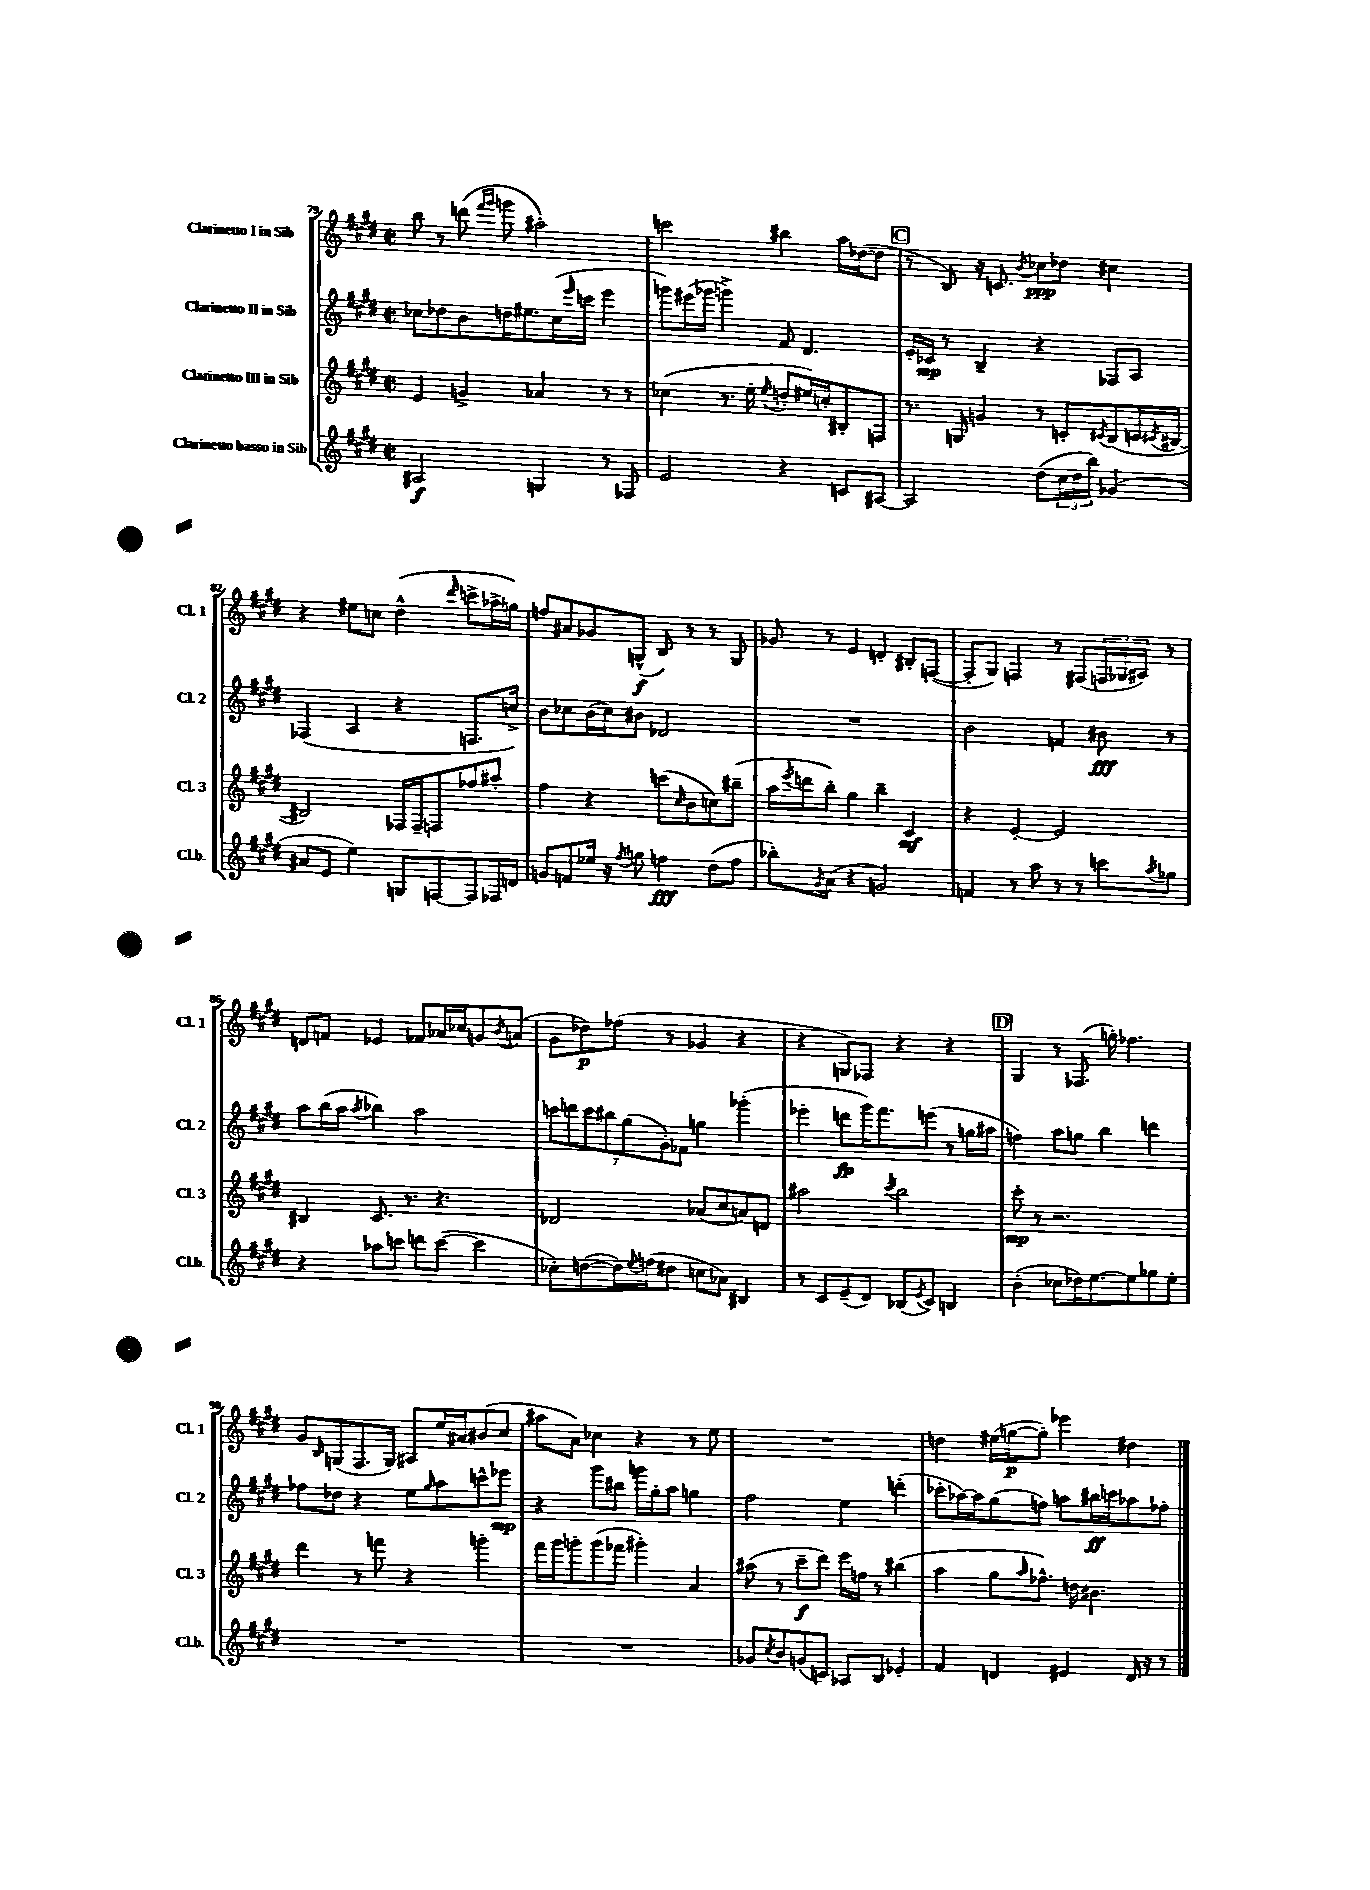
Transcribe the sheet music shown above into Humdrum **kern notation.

**kern	**kern	**kern	**kern
*staff4	*staff3	*staff2	*staff1
*clefG2	*clefG2	*clefG2	*clefG2
*k[f#c#g#d#]	*k[f#c#g#d#]	*k[f#c#g#d#]	*k[f#c#g#d#]
*M2/2	*M2/2	*M2/2	*M2/2
*met(c|)	*met(c|)	*met(c|)	*met(c|)
2A#	4e	8cc-	8bb
.	.	8dd-	8r
.	4g^	8b	(8ddd
.	.	.	16qqfff#
.	.	.	16qqggg#
.	.	16dd	8ggg
.	.	8.ee#	.
4G	4a-	.	2aa#')
.	.	(16cc-	.
.	.	16qqeee	.
.	.	16ccc	.
8r	8r	4eee	.
8F-	8r	.	.
=	=	=	=
2e	(4cc-	8ggg)	2ccc
.	.	(16eee#	.
.	.	16ggg-	.
.	8.r	4ggg^)	.
.	16ee'	.	.
.	8qee	.	.
4r	8dd'	8f#	4bb#
.	16ee#)	4.d#	.
.	16cc'	.	.
8c	8B#'	.	16aa
.	.	.	([16dd-
[8A#	8F	.	8dd-]
=	=	=	=
2A#]	8.r	16e'	8r
.	.	16c-	.
.	.	8r	8B)
.	16G	.	.
.	4g	4B~	16r
.	.	.	8.c
.	.	.	8qb
(8dd#	8r	4r	8cc-
24cc#	8c'	.	8dd-
24dd#	.	.	.
24bb)	.	.	.
.	8qc#	.	.
(4g-	(8B	8F-	4cc#
.	16c	8A	.
.	8qc#	.	.
.	[16B#	.	.
=	=	=	=
8a#	2B#])	(4F-	4r
8e	.	.	.
4ee)	.	4A	8ee#
.	.	.	8cc
8G	16F-	4r	(4dd#^^
.	16F-~	.	.
[8F	8F	.	.
.	.	.	16qqddd#
8F]	8ff-	8.F	8ccc^
16F-	8aa#'	.	16aa-^
16d	.	16cc^)	16gg)
=	=	=	=
8g	4ff#	8b	8ff
8f	.	8cc-	8a#
16ee-	4r	(16b	8g-
16r	.	16cc-)	.
8qff#	.	.	.
8gg	.	8b#	(8G^^
4ff	(8ccc	2d-	8B)
.	16qqcc#	.	.
.	8b	.	8r
(8dd#	8cc)	.	8r
8ff	(8bb#~	.	8G
=	=	=	=
8bb-')	16aa	1r	8g-
.	8qeee	.	.
.	16ddd	.	.
8qg#	.	.	.
(8a	8bb')	.	8r
4r	4gg#	.	4e
2g)	4bb~	.	4d'
.	4c#	.	8B#'
.	.	.	([8F
=	=	=	=
4f	4r	2b	8F']
.	.	.	8G#)
8r	[4e'	.	4F
8aa	.	.	.
8r	2e]	4f	8r
8r	.	.	(8F#
8ccc	.	8b#	24F
.	.	.	24G-
.	.	.	24A#)
8qaa	.	.	.
8gg-	.	8r	8r
=	=	=	=
4r	4B#	8aa	8d
.	.	(16bb	8f
.	.	16aa	.
.	.	8qaa	.
8aa-	8.c#	4bb-)	4e-
8ccc	.	.	.
.	8.r	.	.
8ddd	.	2aa	8f-
([8ccc	4.r	.	16a-
.	.	.	16cc-
4ccc]	.	.	8g
.	.	.	8qb
.	.	.	(8a
=	=	=	=
8cc-')	2d-	14ccc	8g#
.	.	14ddd	.
([8dd	.	.	8dd-)
.	.	14ccc	.
.	.	14bb#	.
16dd])	.	.	(8ff-
.	.	(14gg#	.
8qqee	.	.	.
(16ff	.	.	.
.	.	14g#')	.
8dd#	.	.	8r
.	.	14f-	.
8cc	(8a-	4gg	4g-
8a-)	8cc#	.	.
4B#	8a)	(4ggg-'	4r
.	8d	.	.
=	=	=	=
8r	2aa#	4eee-'	4r
8c#	.	.	.
(8e~	.	8ddd	8G)
8d#)	.	16ggg#)	8F-
.	.	8.fff#	.
.	8qccc#	.	.
(8B-	2bb	.	4r
8qe	.	.	.
8c#)	.	(8eee	.
4B	.	8r	4r
.	.	16gg	.
.	.	16aa#	.
=	=	=	=
(4b'	8ccc#'	4ff)	4G#
.	8r	.	.
8cc-	2.r	8aa	8r
16dd-)	.	8gg	(8.F-
[8.ee	.	.	.
.	.	4bb	.
.	.	.	16gg')
8ee]	.	.	4.ff-
8gg-	.	4ddd	.
8ee'	.	.	.
=	=	=	=
1r	4ddd#	8ff-	8g#
.	.	.	16qqB
.	.	8dd-	(8G
.	8r	4r	8.F#
.	8fff	.	.
.	.	.	16G)
.	4r	8ee	8A#
.	.	16qqgg#	.
.	.	8aa	16ee
.	.	.	16a#
.	4ggg'	8ccc^^	(8b#
.	.	8eee-	8cc#
=	=	=	=
1r	16fff#	4r	8aa#
.	16ggg#	.	.
.	8ggg'	.	8a)
.	(8ggg	8ggg#	4cc-
.	8fff-	8bb#	.
.	4ggg#')	16ggg	4r
.	.	16gg#'	.
.	.	8aa	.
.	4a	4gg	8r
.	.	.	8ee
=	=	=	=
8g-	(8aa#	2ff#	1r
8qcc#	.	.	.
8b	8r	.	.
(8g	8ccc#~	.	.
8c)	8ddd#)	.	.
8A-	16eee	4ee	.
.	16ff	.	.
8B	8r	.	.
4e-'	(4bb#	(4ddd'	.
=	=	=	=
4f#	4aa	8ccc-'	4dd
.	.	[16aa-)	.
.	.	16aa-]	.
4d	8gg#	(8gg#	(16ee#
.	.	.	[16gg
.	16qqaa	.	.
.	8.ff-^^)	8ff)	8gg'])
4e#	.	8aa	4eee-
.	16dd	.	.
.	4.b#	16bb#	.
.	.	16ccc	.
16d	.	8aa-	4dd#
16r	.	.	.
8r	.	8ff-'	.
==	==	==	==
*-	*-	*-	*-
